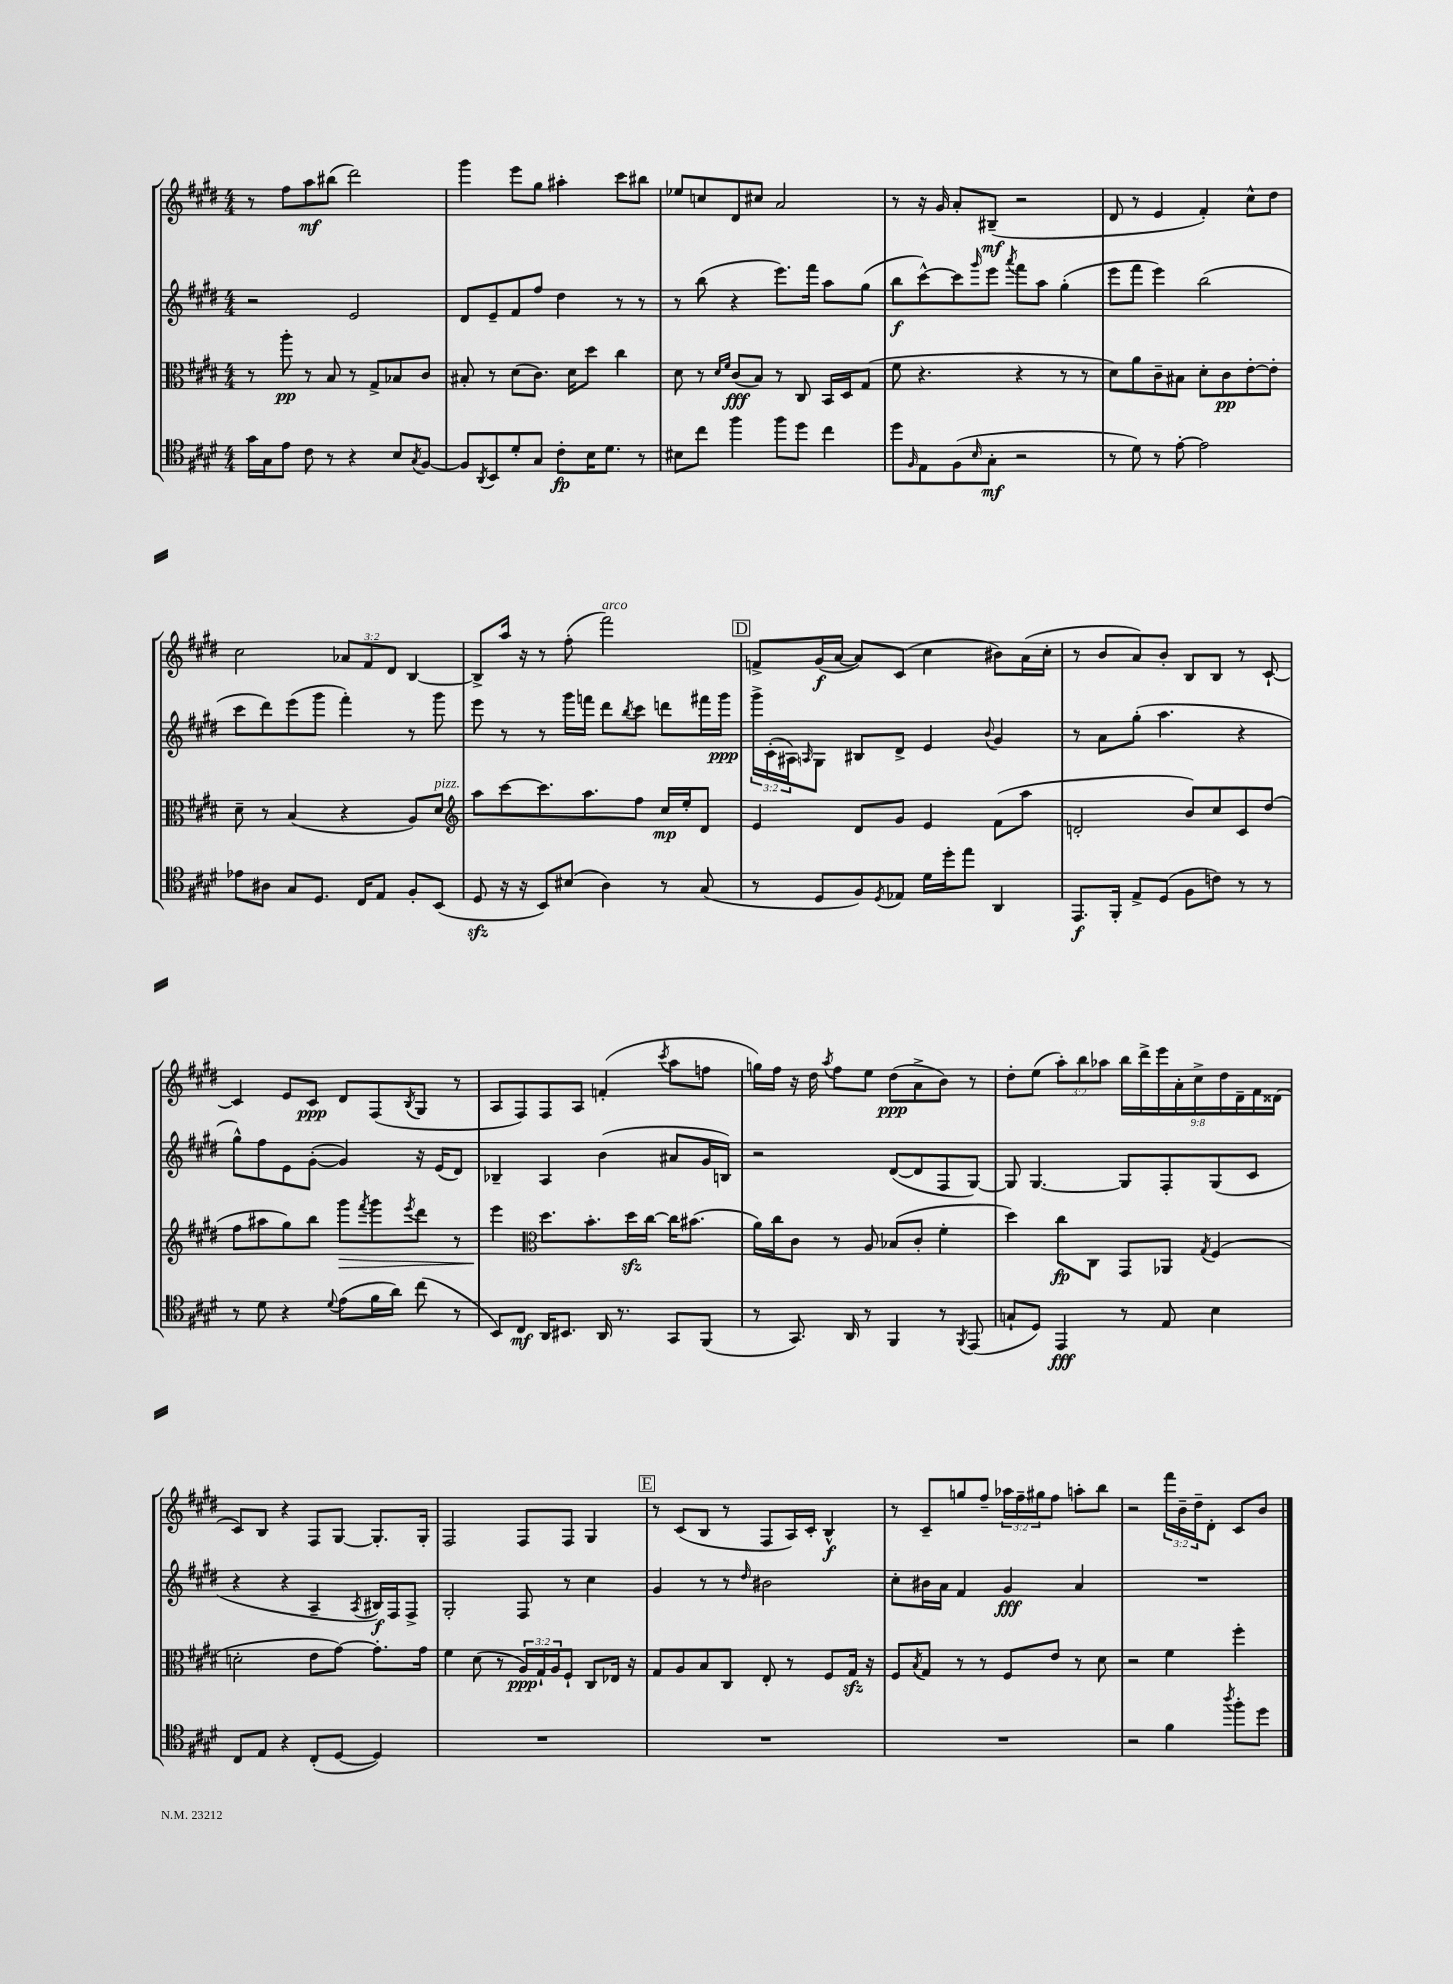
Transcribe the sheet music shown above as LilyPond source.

<<
\new StaffGroup <<
\new Staff = "s0" {
    \clef treble \key e \major \numericTimeSignature \time 4/4 \override Staff.TupletNumber.text = #tuplet-number::calc-fraction-text
    r8 fis''8 a''8\mf bis''8( dis'''2) |
    gis'''4 e'''8 gis''8 ais''4-. cis'''8 bis''8 |
    ees''8 c''8 dis'8 cis''8 a'2 |
    r8 r16 gis'16 a'8-. bis8--\mf( r2 |
    dis'8 r8 e'4 fis'4-.) cis''8-^ dis''8 |
    cis''2 \tuplet 3/2 { aes'8 fis'8 dis'8 } b4~ |
    b8-> a''16 r16 r8 fis''8-.( fis'''2^\markup { \italic "arco" }) |
    \mark \markup { \box "D" } f'8-> gis'16\f( a'16~ a'8) cis'8( cis''4 bis'8) a'16( cis''16-. |
    r8 b'8 a'8) b'8-. b8 b8 r8 cis'8~-! |
    cis'4 e'8 cis'8\ppp dis'8 fis8( \acciaccatura { b8 } gis8 r8 |
    a8 fis8) fis8 a8 f'4-.( \acciaccatura { cis'''8 } a''8 f''8 |
    g''16) fis''16 r16 dis''16 \acciaccatura { a''8 } fis''8 e''8 dis''8\ppp( a'8-> b'8) r8 |
    dis''8-. e''8( \tuplet 3/2 { a''8-.) b''8 aes''8 } \tuplet 9/8 { b''16 dis'''16-> e'''16 a'16-. cis''16-> dis''16 dis'16-- fis'16 disis'16( } |
    cis'8) b8 r4 fis8 gis8~ gis8.-. gis16-. |
    fis2 fis8 fis8 gis4 |
    \mark \markup { \box "E" } r8 cis'8( b8 r8 fis8 a16) cis'16-. b4-^\f |
    r8 cis'8-- g''8 fis''8-- \tuplet 3/2 { aes''16 fis''16-- gis''16 } fis''8 a''8-. b''8 |
    r2 \tuplet 3/2 { fis'''16 b'16-- dis''16-- } dis'8-. cis'8 b'8 \bar "|." |
}
\new Staff = "s1" {
    \clef treble \key e \major \numericTimeSignature \time 4/4 \override Staff.TupletNumber.text = #tuplet-number::calc-fraction-text
    r2 e'2 |
    dis'8 e'8-- fis'8 fis''8 dis''4 r8 r8 |
    r8 b''8( r4 e'''8.) fis'''16 a''8 gis''8( |
    b''8\f cis'''8~-^) cis'''8 \grace { gis'''16 } e'''8 \acciaccatura { a'''8 } fis'''8 a''8 gis''4-.( |
    e'''8 fis'''8 e'''4) b''2( |
    cis'''8 dis'''8) e'''8( gis'''8 fis'''4-.) r8 gis'''8 |
    e'''8 r8 r8 gis'''16 f'''16 dis'''8 \acciaccatura { b''8 } cis'''8 d'''8 fis'''16 gis'''16\ppp |
    \mark \markup { \box "D" } \tuplet 3/2 { gis'''16-> cis'16-.( ais16) } \grace { a16 } gis8 bis8 dis'8-> e'4 \appoggiatura { b'8 } gis'4 |
    r8 a'8 gis''8-.( a''4. r4 |
    gis''8-^) fis''8 e'8 gis'8~-.( gis'4) r16 e'16( dis'8) |
    bes4-- a4 b'4( ais'8 gis'16 b16) |
    r2 dis'8~( dis'8 fis8 gis8~) |
    gis8 gis4.~ gis8 fis8-. gis8( cis'8 |
    r4 r4 a4-- \acciaccatura { a8 } bis16\f) fis16 fis8-> |
    gis2-. fis8 r8 cis''4 |
    \mark \markup { \box "E" } gis'4 r8 r8 \grace { dis''16 } bis'2 |
    cis''8-. bis'16 a'16 fis'4 gis'4\fff a'4 |
    R1 \bar "|." |
}
\new Staff = "s2" {
    \clef alto \key e \major \numericTimeSignature \time 4/4 \override Staff.TupletNumber.text = #tuplet-number::calc-fraction-text
    r8 a''8-.\pp r8 b8 r8 gis8-> bes8 cis'8 |
    bis8-. r8 dis'8( cis'8.) dis'16 dis''8 cis''4 |
    dis'8 r8 \grace { dis'16 fis'16 } cis'8\fff( b8) r8 cis8 b,16 dis16 gis8( |
    fis'8 r4. r4 r8 r8 |
    dis'8) a'8 cis'8-- bis8 dis'8-. cis'8\pp e'8~-. e'8-. |
    dis'8-- r8 b4( r4 a8) dis'8^\markup { \italic "pizz." } |
    \clef treble a''8 cis'''8~ cis'''8. a''8. fis''8 cis''16\mp e''16-. dis'8 |
    \mark \markup { \box "D" } e'4 dis'8 gis'8 e'4 fis'8( a''8 |
    d'2-. b'8) cis''8 cis'8 dis''8( |
    fis''8 ais''8 gis''8) b''8 gis'''8\> \acciaccatura { fis'''8 } gis'''8 \acciaccatura { e'''8 } dis'''8 r8 |
    e'''4\! \clef alto dis''8. b'8.-. dis''16\sfz cis''16~ cis''16 bis'8.( |
    a'16) cis''16 cis'8 r8 a8 bes8( cis'8-. fis'4-. |
    dis''4) cis''8\fp cis8 gis,8 aes,8 \acciaccatura { gis8 } fis4( |
    d'2-. e'8 gis'8~) gis'8.-. gis'16 |
    fis'4 dis'8( r8 \tuplet 3/2 { a16\ppp) gis16-! a16 } fis8-! cis8 ees16 r16 |
    \mark \markup { \box "E" } gis8 a8 b8 cis8 e8-. r8 fis8 gis16\sfz r16 |
    fis8 \acciaccatura { b8 } gis8 r8 r8 fis8 e'8 r8 dis'8 |
    r2 fis'4 fis''4-. \bar "|." |
}
\new Staff = "s3" {
    \clef tenor \key e \major \numericTimeSignature \time 4/4
    gis'16 gis16 e'8 cis'8 r8 r4 b8 \acciaccatura { gis8 } fis8~ |
    fis8 \acciaccatura { a,8 } b,8 dis'8-. gis8 cis'8-.\fp b16 dis'8. r8 |
    bis8 cis''8 fis''4 fis''8 dis''8 cis''4 |
    dis''8 \grace { fis16 } e8 fis8( \grace { b16 } gis8-.\mf r2 |
    r8 dis'8) r8 e'8~-. e'2 |
    ees'8 ais8 gis8 dis8. cis16 e8 fis8-. b,8( |
    dis8\sfz r16 r16 b,8) bis8( a4) r8 gis8( |
    \mark \markup { \box "D" } r8 dis8 fis8) \acciaccatura { dis8 } ees8 dis'16 dis''16-. e''8 a,4 |
    e,8.\f fis,16-. e8-> dis8( fis8 c'8) r8 r8 |
    r8 dis'8 r4 \appoggiatura { dis'8 } e'8( fis'16 a'16) cis''8( r8 |
    b,8) cis8\mf a,16 bis,8. a,16 r8. gis,8 fis,8( |
    r8 gis,8.) a,16 r8 fis,4 r8 \acciaccatura { fis,8 } e,8( |
    g8-! dis8) e,4\fff r8 e8 b4 |
    cis8 e8 r4 cis8-.( dis8~ dis4) |
    R1 |
    \mark \markup { \box "E" } R1 |
    R1 |
    r2 fis'4 \acciaccatura { a''8 } fis''8-. dis''8 \bar "|." |
}
>>
>>
\layout { \context { \Score \remove "Bar_number_engraver" } }
